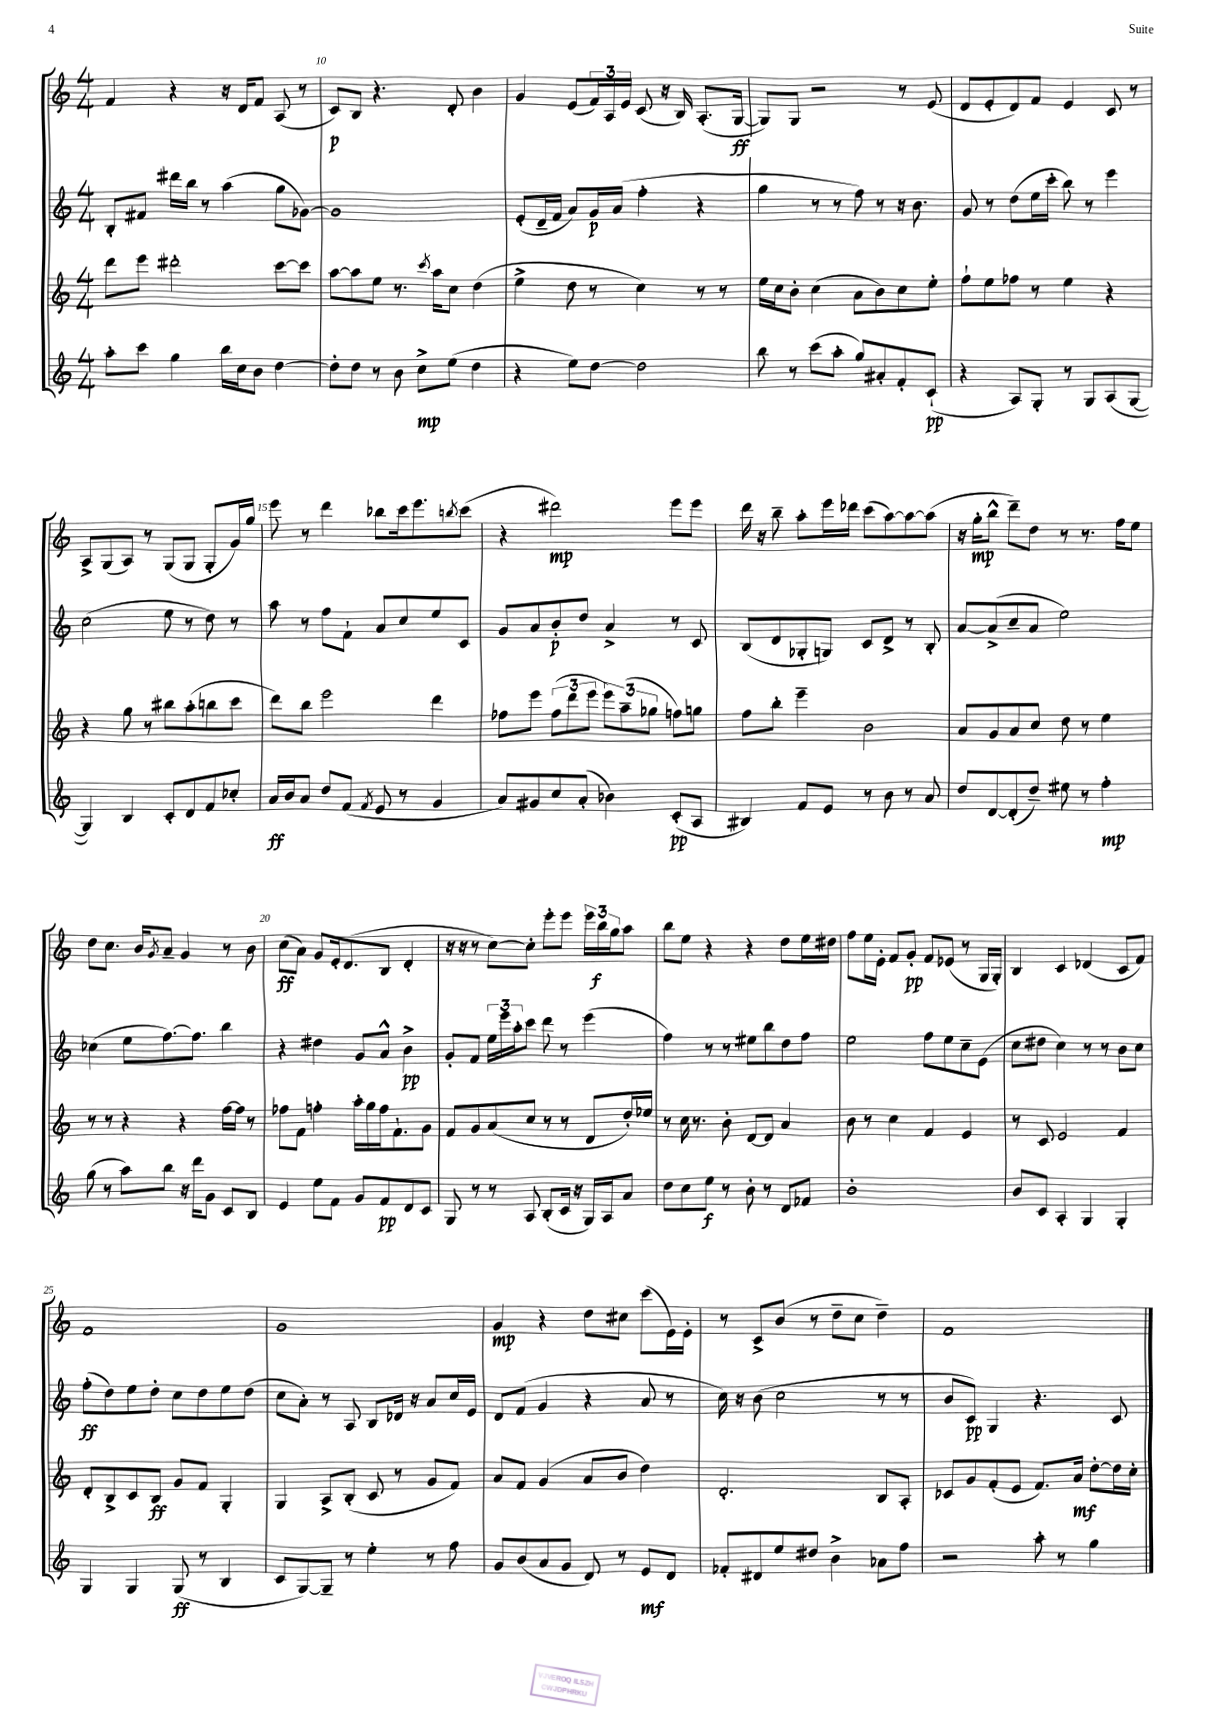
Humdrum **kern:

**kern	**kern	**kern	**kern
*staff4	*staff3	*staff2	*staff1
*clefG2	*clefG2	*clefG2	*clefG2
*k[]	*k[]	*k[]	*k[]
*M4/4	*M4/4	*M4/4	*M4/4
8aa'	8ddd	8B'	4f
8ccc	8eee	8f#	.
4gg	2ddd#'	16ddd#	4r
.	.	16bb	.
.	.	8r	.
16bb	.	(4aa	16r
16cc	.	.	16d
8b	.	.	8f
[4dd	[8ccc	8gg	(8A
.	8ccc]	[8g-)	8r
=	=	=	=
8dd']	[8aa	1g-]	8c)
8dd	8aa]	.	8B
8r	8ee	.	4.r
8b	8.r	.	.
8cc^	.	.	.
.	8qccc	.	.
.	16aa	.	.
(8ee	8cc	.	8d'
4dd	(4dd	.	4b
=	=	=	=
4r	4ee^	(8e'	4g
.	.	16d~	.
.	.	16f	.
8ee)	8dd	8a)	(8e
[8dd	8r	16g	24f)
.	.	.	24A
.	.	(16a	.
.	.	.	24e
2dd]	4cc)	4ff'	(8c
.	.	.	16r
.	.	.	16B)
.	8r	4r	(8.A'
.	8r	.	.
.	.	.	[16G
=	=	=	=
8bb	16ee	4gg	8G])
.	16cc	.	.
8r	8b'	.	8G
(8ccc	(4cc	8r	2r
8aa'	.	8r	.
8gg)	8a	8ff)	.
8a#'	8b)	8r	.
8f'	8cc	16r	8r
.	.	8.b	.
(8c`	8ee'	.	(8e
=	=	=	=
4r	8ff`	8g	8d
.	8ee	8r	8e'
8A)	8ff-	(8dd	8d)
8G'	8r	16ee	8f
.	.	16ccc'	.
8r	4ee	8bb)	4e
8G	.	8r	.
(8A	4r	4eee	8c
[8G	.	.	8r
=	=	=	=
4G])	4r	(2cc	8A^
.	.	.	(8G
4B	8gg	.	8A)
.	8r	.	8r
8c'	8bb#	8ee	(8G
8d	(8aa'	8r	8G
8f	8bb	8dd)	8G'
8cc-'	8ccc	8r	16g)
.	.	.	16gg
=	=	=	=
16a	8ddd)	8aa	8eee
16b	.	.	.
8a	8bb	8r	8r
8dd	2eee	8ff	4ddd
(8f	.	8f`	.
8qf	.	.	.
8e	.	8a	8bb-
8r	.	8cc	16ccc
.	.	.	8.eee
4g	4ddd	8ee	.
.	.	.	8qbb
.	.	8c	(8ccc
=	=	=	=
8a)	8ff-	8g	4r
8g#	8eee	8a	.
8cc	(12ff-	8b'	2ddd#)
.	12ddd	.	.
(8a'	.	8dd	.
.	12eee	.	.
4b-)	12eee)	4a^	.
.	(12aa~	.	.
.	12gg-	.	.
(8c'	8ff)	8r	8eee
8A	8gg	8c	8eee
=	=	=	=
4B#)	8ff	(8B	16ddd
.	.	.	16r
.	8bb'	8d	8bb~
8f	4eee~	8G-'	8aa'
8e	.	8G)	16eee
.	.	.	16ddd-
8r	2b	8c	(8ccc
8b	.	8d^	[8aa)
8r	.	8r	8aa_
8a	.	8B'	(8aa]
=	=	=	=
8dd	8a	[8a	16r
.	.	.	16gg'
[8d	8g	(8a^]	8bb^^
(8d']	8a	8cc~	8ddd~)
8dd~)	8cc	8a	8dd
8ee#	8dd	2ee)	8r
8r	8r	.	8.r
4ff'	4ee	.	.
.	.	.	16ff
.	.	.	8ee
=	=	=	=
(8gg	8r	(4cc-	8dd
8r	8r	.	8.cc
8aa)	4r	8ee	.
.	.	.	16b
.	.	.	8qg
8bb	.	[8.ff)	8a~
16r	4r	.	4g
16ddd	.	8.ff]	.
8g	.	.	.
8c	[16ff	4bb	8r
.	16ff]	.	.
8B	8r	.	8b
=	=	=	=
4e	8ff-	4r	(8cc
.	8f	.	8a)
8ee	4ff'	4dd#	8g
8f	.	.	16e'
.	.	.	(8.d
8g	16aa'	8g	.
.	16gg	.	.
8f	16ff	8a^^	8B
.	8.f`	.	.
8d	.	4b^	4d'
8c	8g	.	.
=	=	=	=
8G	8f	8g'	16r
.	.	.	16r
8r	8g	8f	8r
8r	(8a	24ee	[8cc)
.	.	24eee	.
.	.	24aa'	.
8A	8cc	8ccc	8cc']
(8B'	8r	8ddd	8eee'
16c	8r	8r	8eee
16r	.	.	.
16G)	8d	(4eee	24eee
.	.	.	24bb
16A	.	.	.
.	.	.	24gg
8a	16dd')	.	8aa
.	16ee-	.	.
=	=	=	=
8dd	8r	4ff)	8bb
8cc	16cc	.	8ee
.	8.r	.	.
8ee	.	8r	4r
8r	8b'	8r	.
8b'	[8d	8ee#	4r
8r	8d]	8bb	.
8d	4a	8dd	8dd
8f-	.	8ff	16ee
.	.	.	16dd#
=	=	=	=
1b'	8b	2ee	8ff
.	8r	.	16ee
.	.	.	16e'
.	4cc	.	8f
.	.	.	8g'
.	4f	8ff	8f
.	.	8ee	(8e-
.	4e	8cc~	8r
.	.	(8e	16G
.	.	.	16G')
=	=	=	=
8b	8r	8cc	4B
8c	8c	8dd#	.
4A'	2e	4cc)	4c
4G	.	8r	(4d-
.	.	8r	.
4G'	4f	8b	8c
.	.	8cc	8f)
=	=	=	=
4G	8d'	(8ff'	1f
.	8B^	8dd)	.
4G	8c	8ee	.
.	8B	8dd'	.
(8G	8g	8cc	.
8r	8f	8dd	.
4B	4G'	8ee	.
.	.	(8dd	.
=	=	=	=
8c	4G	8cc	1g
[8G)	.	8a')	.
8G~]	8A^	8r	.
8r	(8B'	8A	.
4ee'	8c	8B	.
.	8r	16d-	.
.	.	16r	.
8r	8g	8a	.
8ff	8f)	16cc	.
.	.	16e	.
=	=	=	=
8g	8a	8d	4g
(8b	8f	(8f	.
8a	(4g	4g	4r
8g	.	.	.
8d)	8a	4r	8dd
8r	8b	.	8cc#
8e	4dd)	8a	(8ccc
8d	.	8r	16e)
.	.	.	16e'
=	=	=	=
8f-'	2.d'	16cc)	8r
.	.	16r	.
8d#	.	(8b	8c^
8ee	.	2cc	(8b
8dd#	.	.	8r
4b^	.	.	8dd~
.	.	.	8cc
8a-	8B	8r	4dd~)
8ff	8A'	8r	.
=	=	=	=
2r	8c-	8b	1f
.	8g	8c)	.
.	(8f'	4G	.
.	8e	.	.
8aa'	8.f)	4.r	.
8r	.	.	.
.	16a	.	.
4gg	[8dd'	.	.
.	16dd]	8c	.
.	16cc'	.	.
==	==	==	==
*-	*-	*-	*-
